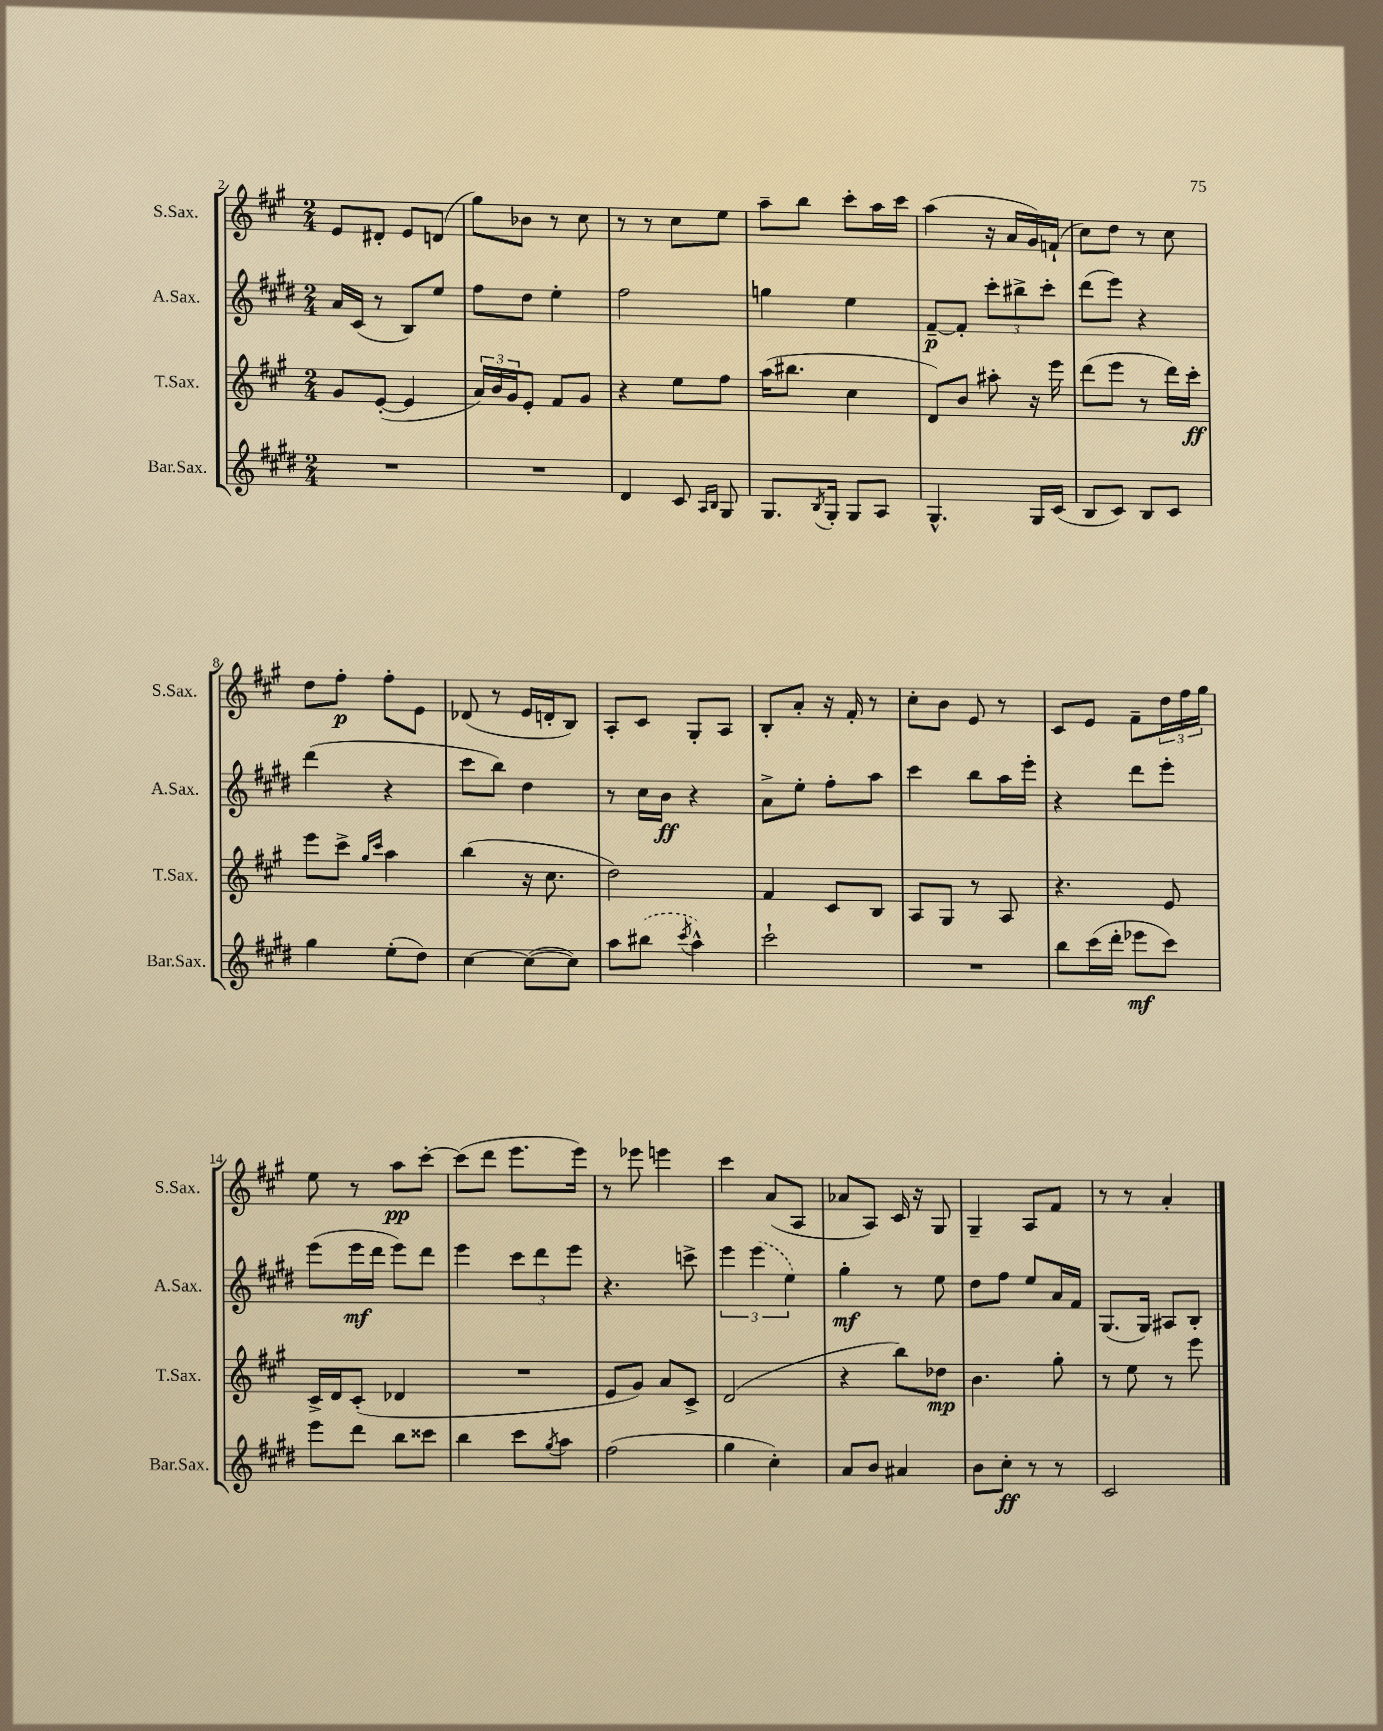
<<
\new StaffGroup <<
\new Staff = "s0" \with { instrumentName = "S.Sax." shortInstrumentName = "S.Sax." } {
    \clef treble \key a \major \numericTimeSignature \time 2/4
    e'8 dis'8-. e'8 d'8( |
    gis''8) bes'8 r8 cis''8 |
    r8 r8 cis''8 e''8 |
    a''8-- b''8 cis'''8-. a''16 cis'''16 |
    a''4( r16 a'16 gis'16) f'16-!( |
    cis''8) d''8 r8 cis''8 |
    d''8 fis''8-.\p fis''8-. e'8 |
    des'8( r8 e'16 d'16-. b8) |
    a8-. cis'8 gis8-. a8 |
    b8-. a'8-. r16 fis'16-. r8 |
    cis''8-. b'8 e'8 r8 |
    cis'8 e'8 fis'8-- \tuplet 3/2 { d''16 fis''16 gis''16 } |
    e''8 r8 a''8\pp cis'''8~-. |
    cis'''8( d'''8 e'''8. e'''16) |
    r8 ees'''8 e'''4 |
    cis'''4 a'8( a8 |
    aes'8 a8) cis'16 r16 gis8 |
    gis4-- a8 fis'8 |
    r8 r8 a'4-. \bar "|." |
}
\new Staff = "s1" \with { instrumentName = "A.Sax." shortInstrumentName = "A.Sax." } {
    \clef treble \key e \major \numericTimeSignature \time 2/4
    a'16 cis'16( r8 b8) e''8 |
    fis''8 dis''8 e''4-. |
    fis''2 |
    g''4 e''4 |
    fis'8~--\p fis'8-. \tuplet 3/2 { cis'''8-. bis''8-> cis'''8-. } |
    dis'''8( e'''8) r4 |
    dis'''4( r4 |
    cis'''8 b''8) dis''4 |
    r8 cis''16 b'16\ff r4 |
    a'8-> e''8-. fis''8-. a''8 |
    cis'''4 b''8 a''16 e'''16-. |
    r4 dis'''8 e'''8-. |
    e'''8( e'''16\mf dis'''16 e'''8) dis'''8 |
    e'''4 \tuplet 3/2 { cis'''8 dis'''8 e'''8 } |
    r4. c'''8-> |
    \tuplet 3/2 { e'''4 \once \slurDashed e'''4( e''4) } |
    gis''4-.\mf r8 e''8 |
    dis''8 fis''8 e''8 a'16 fis'16 |
    gis8.( gis16) ais8 b8-. \bar "|." |
}
\new Staff = "s2" \with { instrumentName = "T.Sax." shortInstrumentName = "T.Sax." } {
    \clef treble \key a \major \numericTimeSignature \time 2/4
    gis'8 e'8~-.( e'4 |
    \tuplet 3/2 { a'16) b'16 gis'16 } e'8-. fis'8 gis'8 |
    r4 e''8 fis''8 |
    a''16( bis''8. cis''4 |
    d'8) b'8 ais''8-. r16 e'''16 |
    d'''8( e'''8 r8 d'''16) cis'''16-.\ff |
    e'''8 cis'''8-> \grace { gis''16 cis'''16 } a''4 |
    b''4( r16 cis''8. |
    d''2) |
    fis'4 cis'8 b8 |
    a8 gis8 r8 a8 |
    r4. e'8 |
    cis'16-> d'16 cis'8-.( des'4 |
    R2 |
    e'8 gis'8) a'8 cis'8-> |
    d'2( |
    r4 b''8) des''8\mp |
    b'4. gis''8-. |
    r8 e''8 r8 e'''8 \bar "|." |
}
\new Staff = "s3" \with { instrumentName = "Bar.Sax." shortInstrumentName = "Bar.Sax." } {
    \clef treble \key e \major \numericTimeSignature \time 2/4
    R2 |
    R2 |
    dis'4 cis'8 \grace { a16 b16 } gis8 |
    gis8. \acciaccatura { b8 } gis16-. gis8 a8 |
    gis4.-^ gis16 cis'16( |
    b8 cis'8) b8 cis'8 |
    gis''4 e''8-.( dis''8) |
    cis''4~ cis''8~( cis''8) |
    a''8 \once \slurDashed bis''8( \acciaccatura { cis'''8 } a''4-^) |
    cis'''2-! |
    R2 |
    b''8 cis'''16( dis'''16-. ees'''8\mf cis'''8) |
    e'''8 dis'''8 b''8 cisis'''8 |
    b''4 cis'''8 \acciaccatura { gis''8 } a''8 |
    fis''2( |
    gis''4 cis''4-.) |
    a'8 b'8 ais'4 |
    b'8 cis''8-.\ff r8 r8 |
    cis'2 \bar "|." |
}
>>
>>
\layout { \context { \Score currentBarNumber = #2 } }
